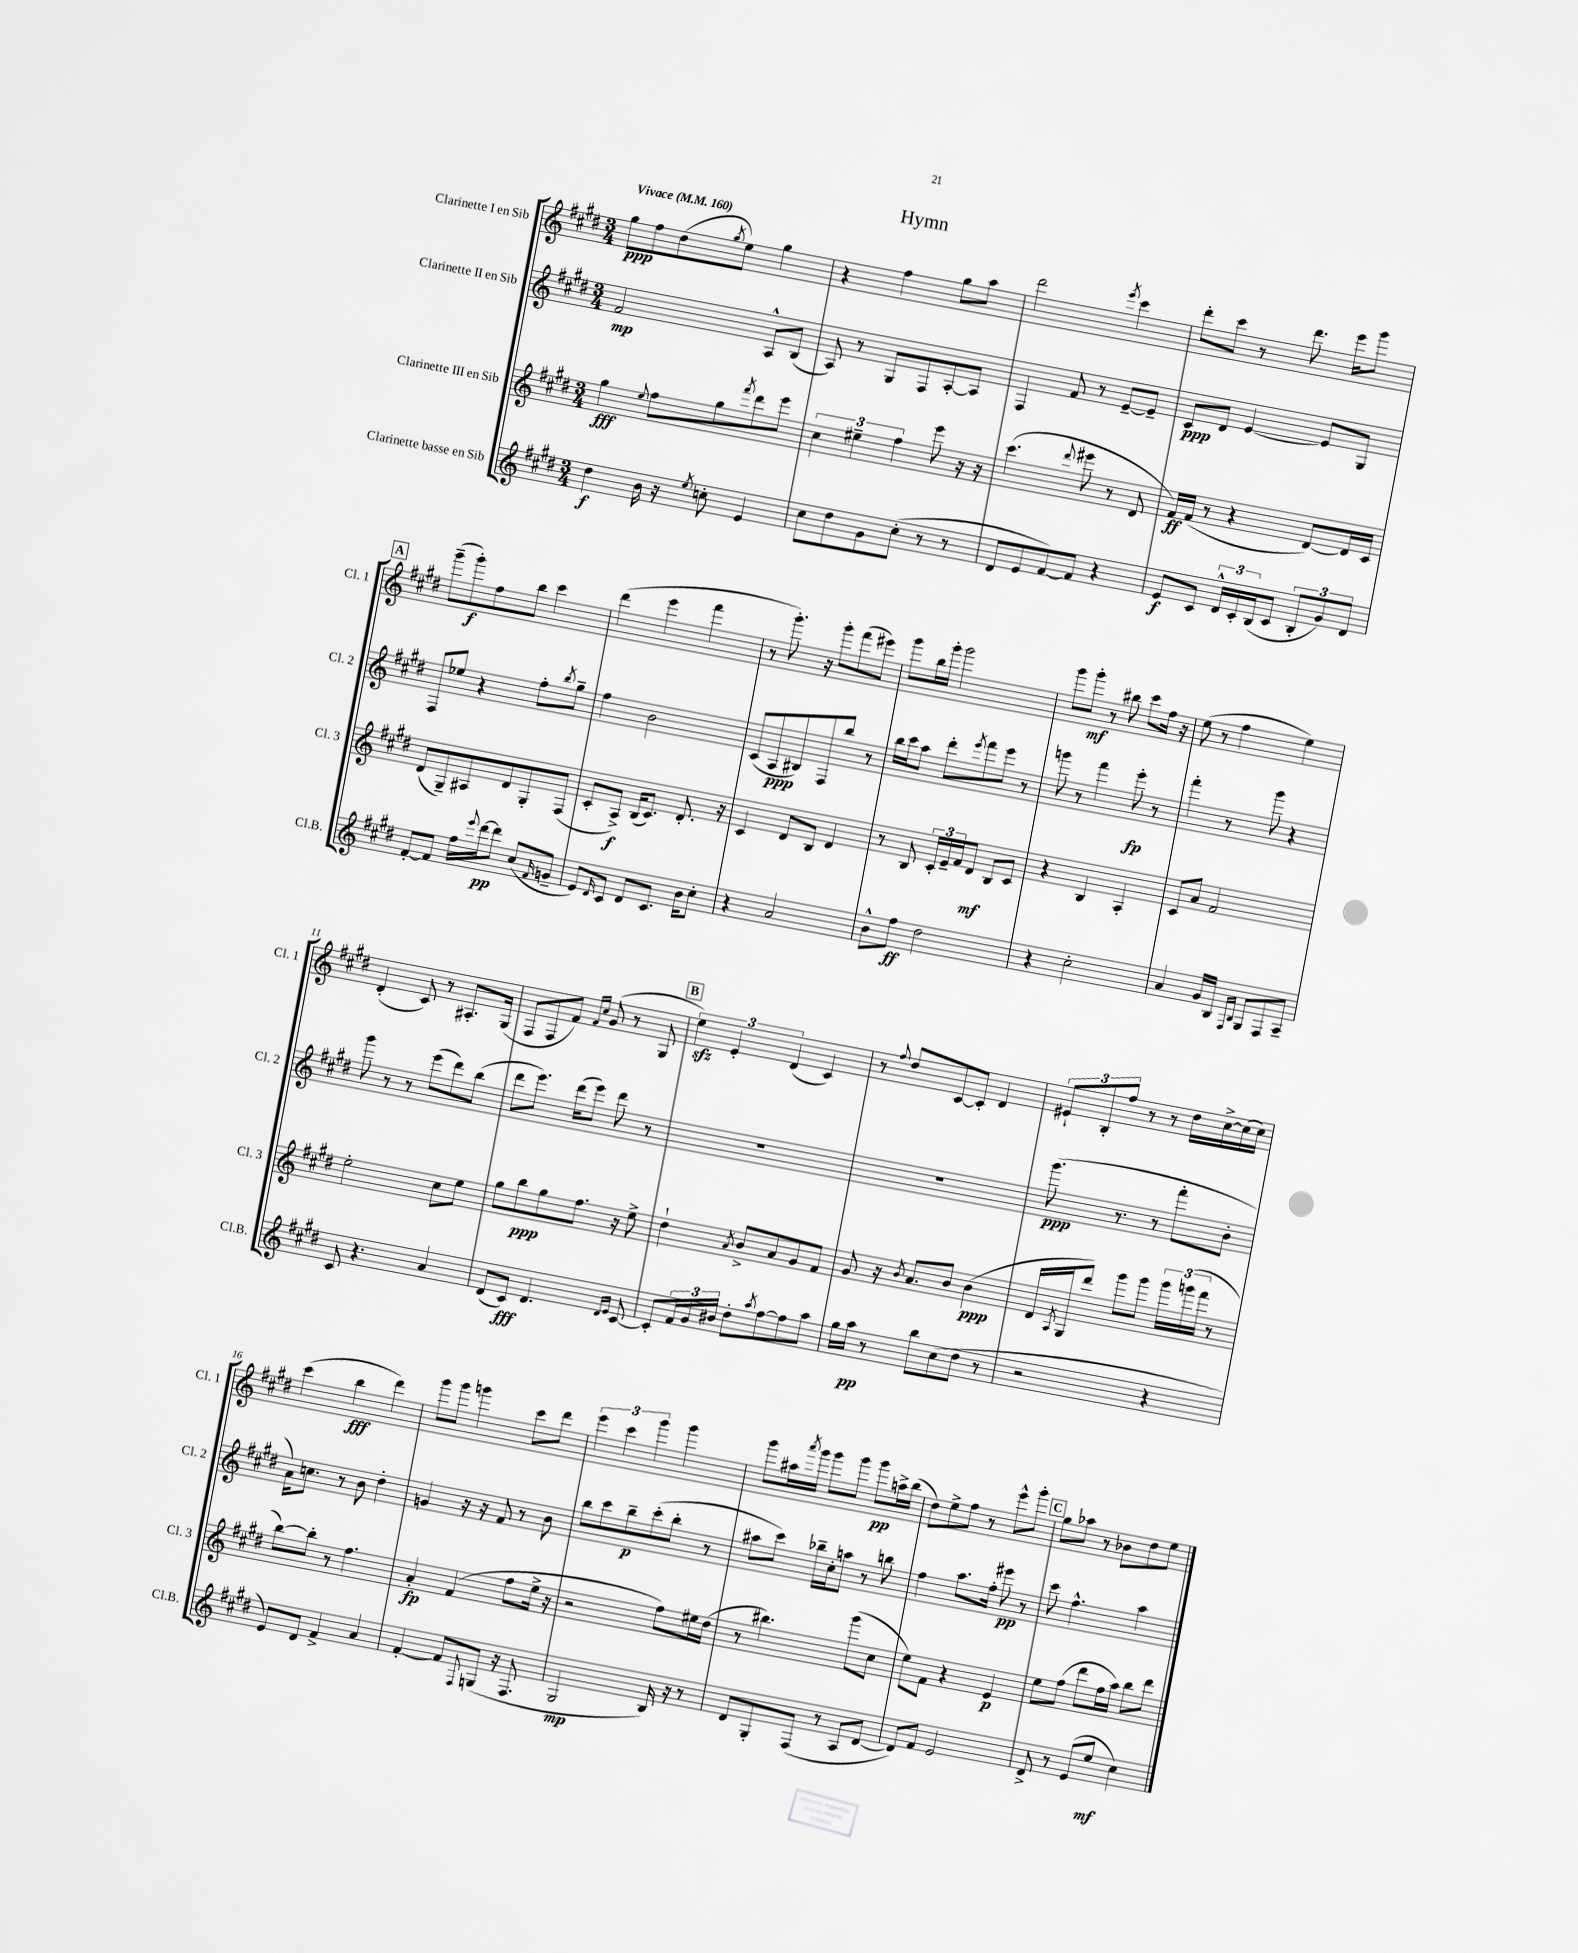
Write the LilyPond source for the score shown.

\header { title = "Hymn" }
<<
\new StaffGroup <<
\new Staff = "s0" \with { instrumentName = "Clarinette I en Sib" shortInstrumentName = "Cl. 1" } {
    \clef treble \key e \major \numericTimeSignature \time 3/4 \tempo "Vivace" 4 = 160
    gis''8\ppp fis''8 dis''8( \acciaccatura { gis''8 } e''8) gis''4 |
    r4 fis''4 gis''8 a''8 |
    dis'''2 \acciaccatura { e'''8 } cis'''4 |
    dis'''8-. cis'''8 r8 dis'''8. e'''16 gis'''8 |
    \mark \markup { \box "A" } gis'''8--( gis'''8-.\f) fis''8 b''8 cis'''4 |
    dis'''4( e'''4 fis'''4 |
    r8 gis'''8.-.) r16 gis'''8-. fis'''8( eis'''8) |
    gis'''8 b''16 gis'''16-. gis'''2 |
    gis'''8 gis'''8-.\mf r8 bis''8 cis'''8 fis''16 r16 |
    e''8( r8 fis''4 e''4) |
    dis'4-.( cis'8) r8 ais8.-. gis16( |
    fis8 fis8 fis'8) \grace { fis'16 cis''16 } gis'8( r8 gis8 |
    \mark \markup { \box "B" } \tuplet 3/2 { e''4\sfz) e'4-. dis'4( } cis'4) |
    r8 \appoggiatura { fis''8 } dis''8 cis'8~ cis'8-. dis'4 |
    \tuplet 3/2 { eis'8-! b8-. fis''8 } r8 r8 dis''16 cis''16~-> cis''16( cis''16) |
    cis'''4( b''4\fff dis'''4) |
    gis'''8 gis'''8 g'''4 cis'''8 dis'''8 |
    \tuplet 3/2 { e'''4 cis'''4 gis'''4 } gis'''4 |
    gis'''8 ais''16 \acciaccatura { a'''8 } gis'''16 gis'''8 gis'''8 gis'''8\pp a''16-> b''16( |
    dis''8) e''8-> fis''8 r8 e'''8-^ gis'''8-. |
    \mark \markup { \box "C" } gis''8 aes''8 r8 bes'8 dis''8 e''8 \bar "|." |
}
\new Staff = "s1" \with { instrumentName = "Clarinette II en Sib" shortInstrumentName = "Cl. 2" } {
    \clef treble \key e \major \numericTimeSignature \time 3/4
    fis'2\mp a8-^ b8( |
    a8) r8 gis8 fis8 a8~-. a8 |
    fis4 fis'8 r8 e'8~-- e'8-- |
    cis'8\ppp dis'8 e'4~ e'8 gis8 |
    \mark \markup { \box "A" } fis8 ees''8 r4 fis''8-. \acciaccatura { b''8 } gis''8-- |
    fis''4 b'2 |
    cis'8( a8\ppp bis8) fis8 b''8 r8 |
    b''16 cis'''16 a''8 dis'''8-. \acciaccatura { e'''8 } fis'''8 e'''8 r8 |
    g'''8 r8 fis'''4 e'''8-.\fp r8 |
    fis'''4-. r8 gis'''8 r4 |
    gis'''8 r8 r8 e'''8( dis'''8) b''8( |
    dis'''8 e'''8.) dis'''16( e'''8) dis'''8 r8 |
    \mark \markup { \box "B" } R2. |
    R2. |
    gis'''8.\ppp( r8. r8 fis'''8-. b'8-. |
    a'16) c''8. r8 b'8 dis''4-. |
    g'4 r16 r16 fis'8 r8 b'8 |
    b''8 cis'''8 b''8--\p cis'''8-.( b''8-. r8 |
    ais''8 cis'''8) bes''16-- cis''16-. a''8 r8 b''8 |
    fis''4 a''8. fis''16-. eis'''8\pp r8 |
    \mark \markup { \box "C" } cis'''8 fis''4.-^ a''4 \bar "|." |
}
\new Staff = "s2" \with { instrumentName = "Clarinette III en Sib" shortInstrumentName = "Cl. 3" } {
    \clef treble \key e \major \numericTimeSignature \time 3/4
    gis''4\fff \appoggiatura { e''8 } fis''8 gis''8 \acciaccatura { fis'''8 } dis'''8 e'''8 |
    \tuplet 3/2 { cis''4 eis''4-- fis''4 } e'''8 r16 r16 |
    cis'''4.( \appoggiatura { dis'''8 } eis'''8 r8 dis'8 |
    fis'16\ff) fis'16( r8 r4 dis'8~) dis'16 cis'16 |
    \mark \markup { \box "A" } dis'8( gis8--) ais8 dis'8 gis8-. fis8( |
    cis'8-. a8->\f) b16( cis'8.) dis'8.-. r16 |
    cis'4 dis'8 b8 dis'4 |
    r8 b8 \tuplet 3/2 { cis'16-. e'16-- fis'16 } dis'8\mf b8 cis'8 |
    r4 b4 a4-. |
    cis'8 a'8 fis'2 |
    e''2-. cis''8 e''8 |
    gis''8 b''8\ppp gis''8 fis''8. r16 e''8-> |
    \mark \markup { \box "B" } dis''4-! \acciaccatura { a'8 } b'8-> a'8 gis'8 fis'8 |
    gis'8 r16 \acciaccatura { b'8 } a'8. b'8 b'4\ppp( |
    dis'16 \acciaccatura { a8 } gis16 dis'''8) gis'''8 gis'''8 \tuplet 3/2 { gis'''16 g'''16( fis'''16 } r8 |
    b''8~) b''8-. r8 fis''4. |
    a'4-.\fp fis'4( fis''8 e''16-> r16 |
    r2 fis''8) eis''16 dis''16( |
    r8 bis''4.) gis'''8( cis''8 |
    e''8) fis'8 r4 e'4\p |
    \mark \markup { \box "C" } e''8 fis''8( dis'''8 fis''16 a''16) b''8 dis'''8 \bar "|." |
}
\new Staff = "s3" \with { instrumentName = "Clarinette basse en Sib" shortInstrumentName = "Cl.B." } {
    \clef treble \key e \major \numericTimeSignature \time 3/4
    dis''4\f b'16 r16 \acciaccatura { e''8 } c''8-. e'4 |
    cis''8 dis''8 gis'8 cis''8-.( r8 r8 |
    dis'8 e'8 fis'8~) fis'8 r4 |
    e'8\f cis'8 \tuplet 3/2 { dis'16-^ cis'16-. b16( } cis'8 \tuplet 3/2 { b8-. gis'8) dis'8 } |
    \mark \markup { \box "A" } fis'8~-. fis'8 fis''16 \appoggiatura { e'''8 } dis'''16~\pp dis'''8 cis''8( \grace { fis'16 } g'8-- |
    e'8) \grace { dis'16 } cis'8 dis'8 cis'8. b'16 cis''8-. |
    r4 a'2 |
    b'8-^ fis''8\ff dis''2 |
    r4 cis''2-. |
    a'4 gis'16 b16 \grace { fis16 b16 } gis8 fis8 a8-- |
    cis'8 r4. a'4 |
    dis'8( cis'8\fff) dis'4. \grace { dis'16 e'16 } cis'8~ |
    \mark \markup { \box "B" } cis'8-. \tuplet 3/2 { fis'16 gis'16 bis'16 } dis''8-. \acciaccatura { a''8 } fis''8~ fis''8 a''8 |
    gis''16 a''16\pp r8 b''8 cis''8( dis''8 r8 |
    r2 r4 |
    e'8) dis'8 fis'4-> a'4 |
    fis'4~-. fis'8 \appoggiatura { fis8 } g8( r16 fis8. |
    gis2\mp b16) r16 r8 |
    dis'8 gis8-. fis8( r8 a8 dis'8~ |
    dis'8) fis'8 e'2 |
    \mark \markup { \box "C" } dis'8-> r8 e'8( e''8\mf cis''4) \bar "|." |
}
>>
>>
